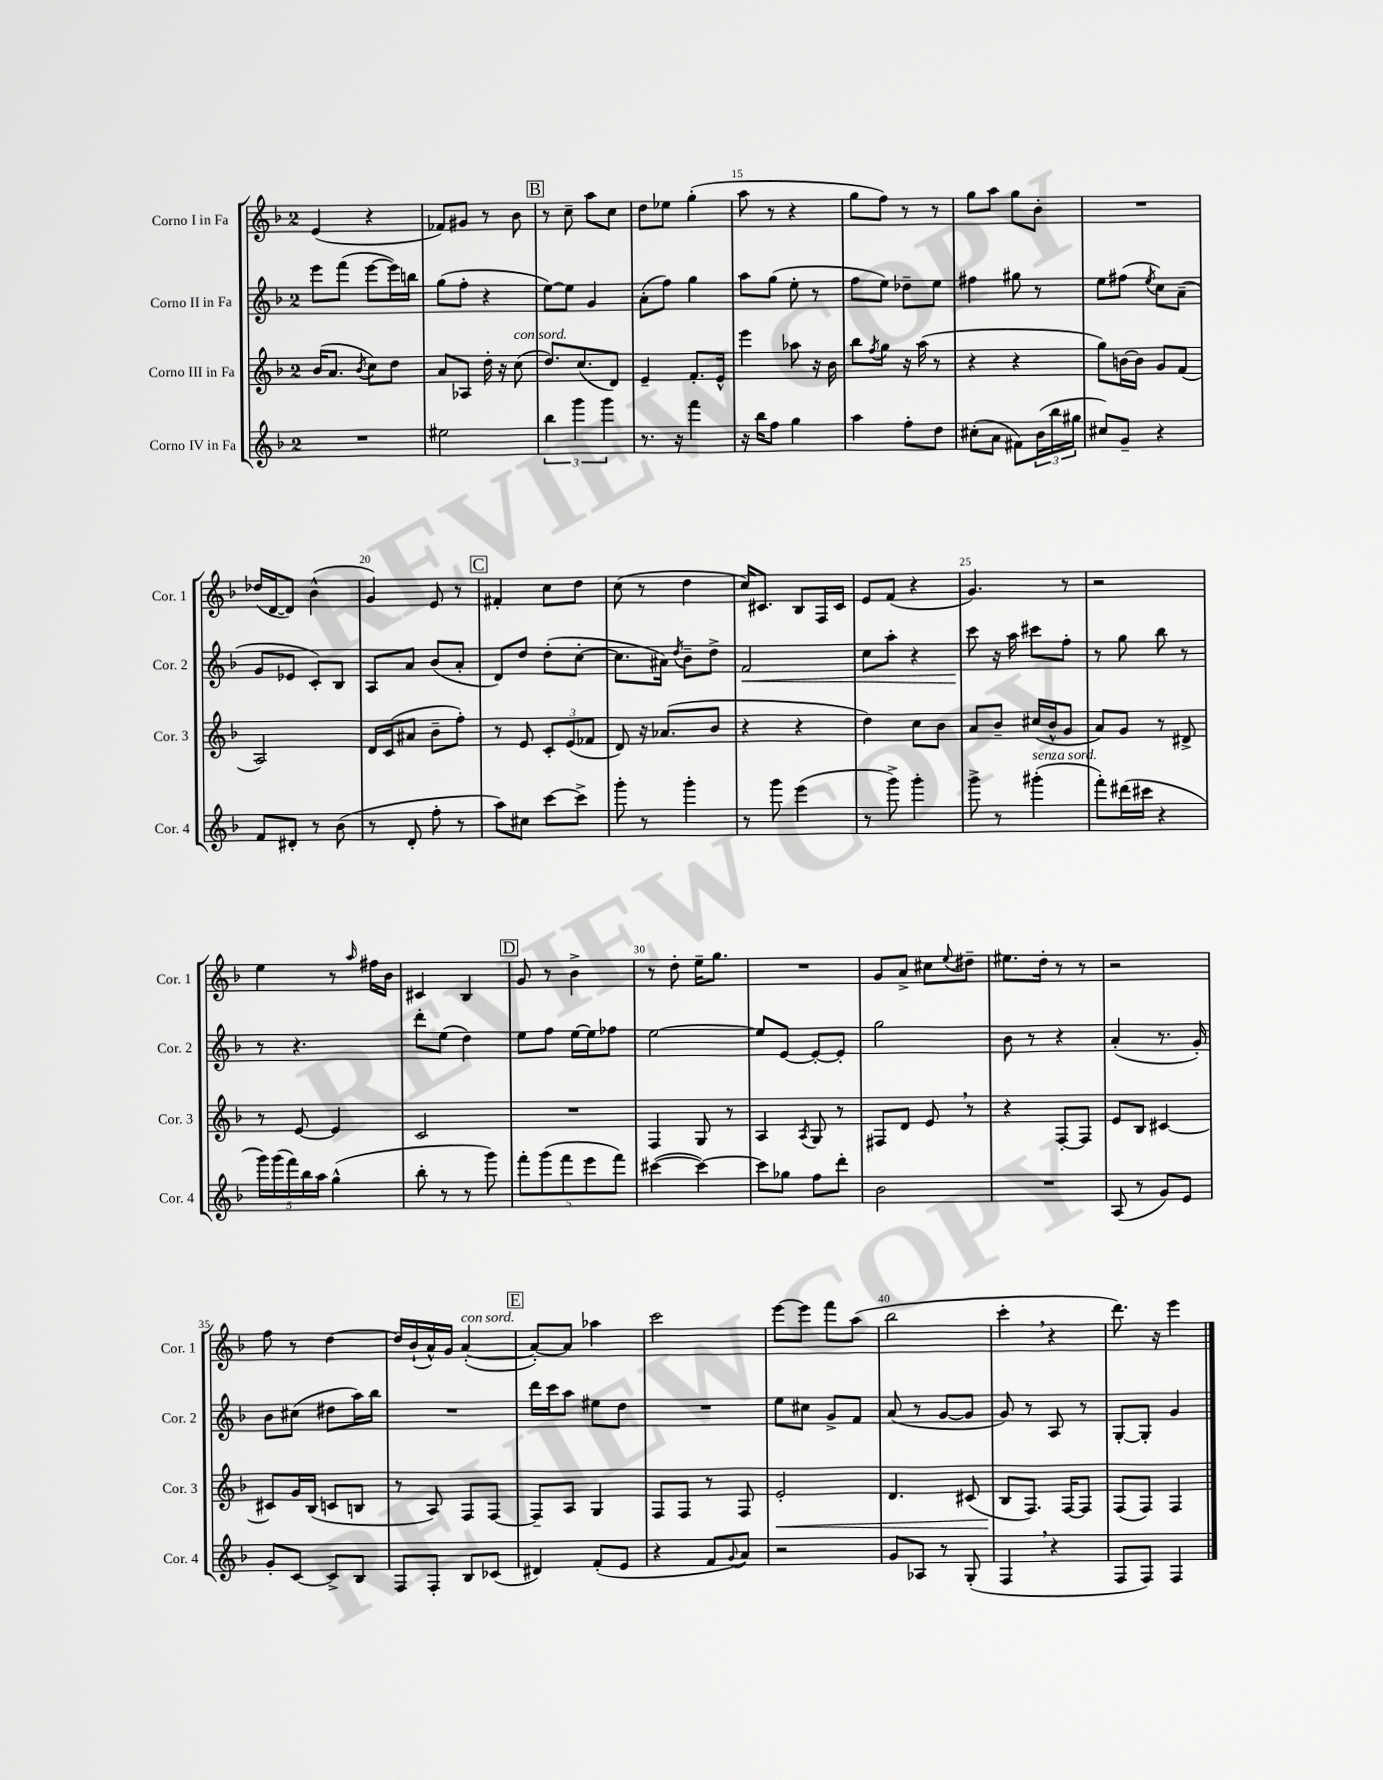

**kern	**kern	**kern	**kern
*staff4	*staff3	*staff2	*staff1
*clefG2	*clefG2	*clefG2	*clefG2
*k[b-]	*k[b-]	*k[b-]	*k[b-]
*M2/4	*M2/4	*M2/4	*M2/4
2r	(16b-/LK	8eee\L	(4e/
.	8.a/J	.	.
.	.	(8fff\J	.
.	8qb-/	.	.
.	8cc\L)	[8eee\L	4r
.	8dd\J	16eee\]L)	.
.	.	16bb\JJ	.
=	=	=	=
2ee#\	8a/L	(8gg\L	8f-/L)
.	8A-/J	8ff'\J	8g#/J
.	16dd'\	4r	8r
.	16r	.	.
.	(8cc\	.	8b-\
=	=	=	=
6bb-\	8.dd/L)	[8ee\L)	8r
.	.	8ee\]J	8cc~\
6ggg\	.	.	.
.	(8.cc/	.	.
.	.	4g/	8aa\L
6ggg\	.	.	.
.	8d/J)	.	8cc\J
=	=	=	=
8.r	4e~/	(8a'\L	8dd\L
.	.	8ff\J)	8ee-\J
16r	.	.	.
4fff\	8.f'/L	4gg\	(4gg'\
.	16e^^/Jk	.	.
=	=	=	=
16r	4eee\	8aa\L	8aa\
16bb-\LK	.	.	.
8ff\J	.	(8gg\J	8r
4gg\	8aa-\	8ee'\	4r
.	16r	8r	.
.	16b-\	.	.
=	=	=	=
4aa\	8bb-\L	8ff\L	8gg\L
.	8qff/	.	.
.	8gg\J	8ee\J)	8ff\J)
8ff'\L	16r	8dd-~\L	8r
.	(16aa\	.	.
8dd\J	8r	8ee\J	8r
=	=	=	=
(8cc#'\L	4r	4ff#\	8gg\L
8a\J	.	.	8aa\J
8f#\L)	4r	8gg#\	8gg\L
(24b-\L	.	8r	8b-'\J
24bb-\	.	.	.
24gg#\JJ	.	.	.
=	=	=	=
8cc#/L)	8gg\L)	8ee\L	2r
8g~/J	[16b\L	(8ff#\J	.
.	16b\]JJ	.	.
.	.	8qee/	.
4r	8g/L	8cc\L)	.
.	(8f/J	(8a~\J	.
=	=	=	=
8f/L	2A/)	8g/L	(16dd-/LL
.	.	.	[16d/J
8d#'/J	.	8e-/J	8d/]J)
8r	.	8c'/L)	(4b-^^\
(8b-\	.	8B-/J	.
=	=	=	=
8r	16d/LL	8A/L	4g/)
.	(16c/J	.	.
8d'/	8a#/J	8a/J	.
8ff'\	8b-~\L	(8b-/L	8e/
8r	8ff'\J)	8a'/J	8r
=	=	=	=
8aa\L)	8r	8d/L)	4f#'/
8cc#\J	8e/	8dd/J	.
[8ccc\L	12c'/L	(8dd'\L	8cc\L
.	(12e/	.	.
8ccc^\]J	.	[8cc'\J	8dd\J
.	12f-/J	.	.
=	=	=	=
8ggg'\	8d/)	8.cc\]L	(8cc\
8r	16r	.	8r
.	(8.a-/L	16a#\Jk)	.
.	.	8qdd/	.
4ggg'\	.	8b-~\L	4dd\
.	8b-/J	8dd^\J	.
=	=	=	=
8r	4r	2f/	16cc/LK)
.	.	.	8.c#/J
8ggg\	.	.	.
(4eee\	4r	.	8B-/L
.	.	.	16F/L
.	.	.	16c#/JJ
=	=	=	=
8r	4dd\)	8cc\L	8e/L
8ggg^\)	.	8aa'\J	(8f/J
4ggg'\	8cc\L	4r	4r
.	8b-\J	.	.
=	=	=	=
8ggg^\	8a/L	8ccc\	4.g/)
8r	8b-~/J	16r	.
.	.	16aa\	.
(4ggg#'\	(16cc#/LL	8ccc#\L	.
.	16b-^^/J	.	.
.	8g/J	8ff'\J	8r
=	=	=	=
8fff'\L)	8a/L)	8r	2r
(16ddd#\L	8g/J	8gg\	.
16ccc#\JJ	.	.	.
4r	8r	8bb-\	.
.	8d#^/	8r	.
=	=	=	=
20ggg\LL)	8r	8r	4ee\
(20ggg\	.	.	.
20fff\)	.	.	.
.	[8e/	4.r	.
20bb-\	.	.	.
20aa\JJ	.	.	.
(4gg^^\	4e/]	.	8r
.	.	.	16qqaa/
.	.	.	16ff#\LL
.	.	.	16b-\JJ
=	=	=	=
8bb-'\	2c/	8ddd'\L	4c#/
8r	.	(8ee\J	.
8r	.	4dd\)	4B-/
8ggg\)	.	.	.
=	=	=	=
10fff'\L	2r	8ee\L	8g/
(10ggg\	.	.	.
.	.	8ff\J	8r
10fff\	.	.	.
.	.	[16ee\LL	4b-^\
10eee\	.	.	.
.	.	16ee\]J	.
.	.	8ff-\J	.
10fff\J)	.	.	.
=	=	=	=
([4ccc#\	4F/	[2ee\	8r
.	.	.	8dd'\
4ccc#\_)	8G/	.	16ee~\LK
.	.	.	8.gg\J
.	8r	.	.
=	=	=	=
8ccc#\]L	4A/	8ee/]L	2r
8gg-\J	.	[8e/J	.
.	8qA/	.	.
8ff\L	8G/	8e'/_L	.
8ddd'\J	8r	8e'/]J	.
=	=	=	=
2b-\	8F#/L	2gg\	8g/L
.	8d/J	.	8a^/J
.	8e/	.	8cc#\L
.	.	.	8qqee/
.	8r	.	8dd#~\J
=	=	=	=
2r	4r	8b-\	8.ee#\L
.	.	8r	.
.	.	.	16dd'\Jk
.	[8F'/L	4r	8r
.	8F/]J	.	8r
=	=	=	=
(8A/	8e/L	(4a'/	2r
8r	8B-/J	.	.
8g/L)	[4c#/	8.r	.
8e/J	.	.	.
.	.	16g'/)	.
=	=	=	=
8g'/L	8c#/]L	8b-\L	8ff\
[8c/J	16g/L	(8cc#\J	8r
.	(16B-/JJ	.	.
8c^/]L	8c/L	8dd#\L	[4dd\
8B-/J	8B/J	16aa\L)	.
.	.	16bb-\JJ	.
=	=	=	=
8F/L	8r	2r	16dd/]LL
.	.	.	(16b-`/
8F'/J	8A/)	.	16a^^/)
.	.	.	16g/JJ
8B-/L	8F/L	.	([4a'/
(8c-/J	[8F/J	.	.
=	=	=	=
4d#/)	8F~/]L	16ddd\LL	8a'/_L)
.	.	16ccc\J	.
.	8A/J	8aa\J	8a/]J
(8f'/L	4G/	8ee#\L	4aa-\
8e/J	.	8dd\J	.
=	=	=	=
4r	8F/L	2r	2ccc\
.	8F/J	.	.
8f/L	8r	.	.
8qqg/	.	.	.
8a/J)	8F/	.	.
=	=	=	=
2r	2e'/	8ee\L	[8eee\L
.	.	8cc#\J	8eee\]J
.	.	8g^/L	8fff\L
.	.	8f/J	(8aa\J
=	=	=	=
8g/L	4.d/	(8a/	2bb-\
8A-/J	.	8r	.
8r	.	[8g/L	.
(8G'/	(8c#/	8g/]J	.
=	=	=	=
4F/	8B-/L	8g/)	4ccc'\
.	8.F/J)	8r	.
4r	.	8A/	4r
.	[16F/LK	.	.
.	8F/]J	8r	.
=	=	=	=
8F/L	(8F/L	[8G'/L	8.ddd\)
8F/J)	8F/J)	8G'/]J	.
.	.	.	16r
4F/	4F/	4g/	4eee\
==	==	==	==
*-	*-	*-	*-
